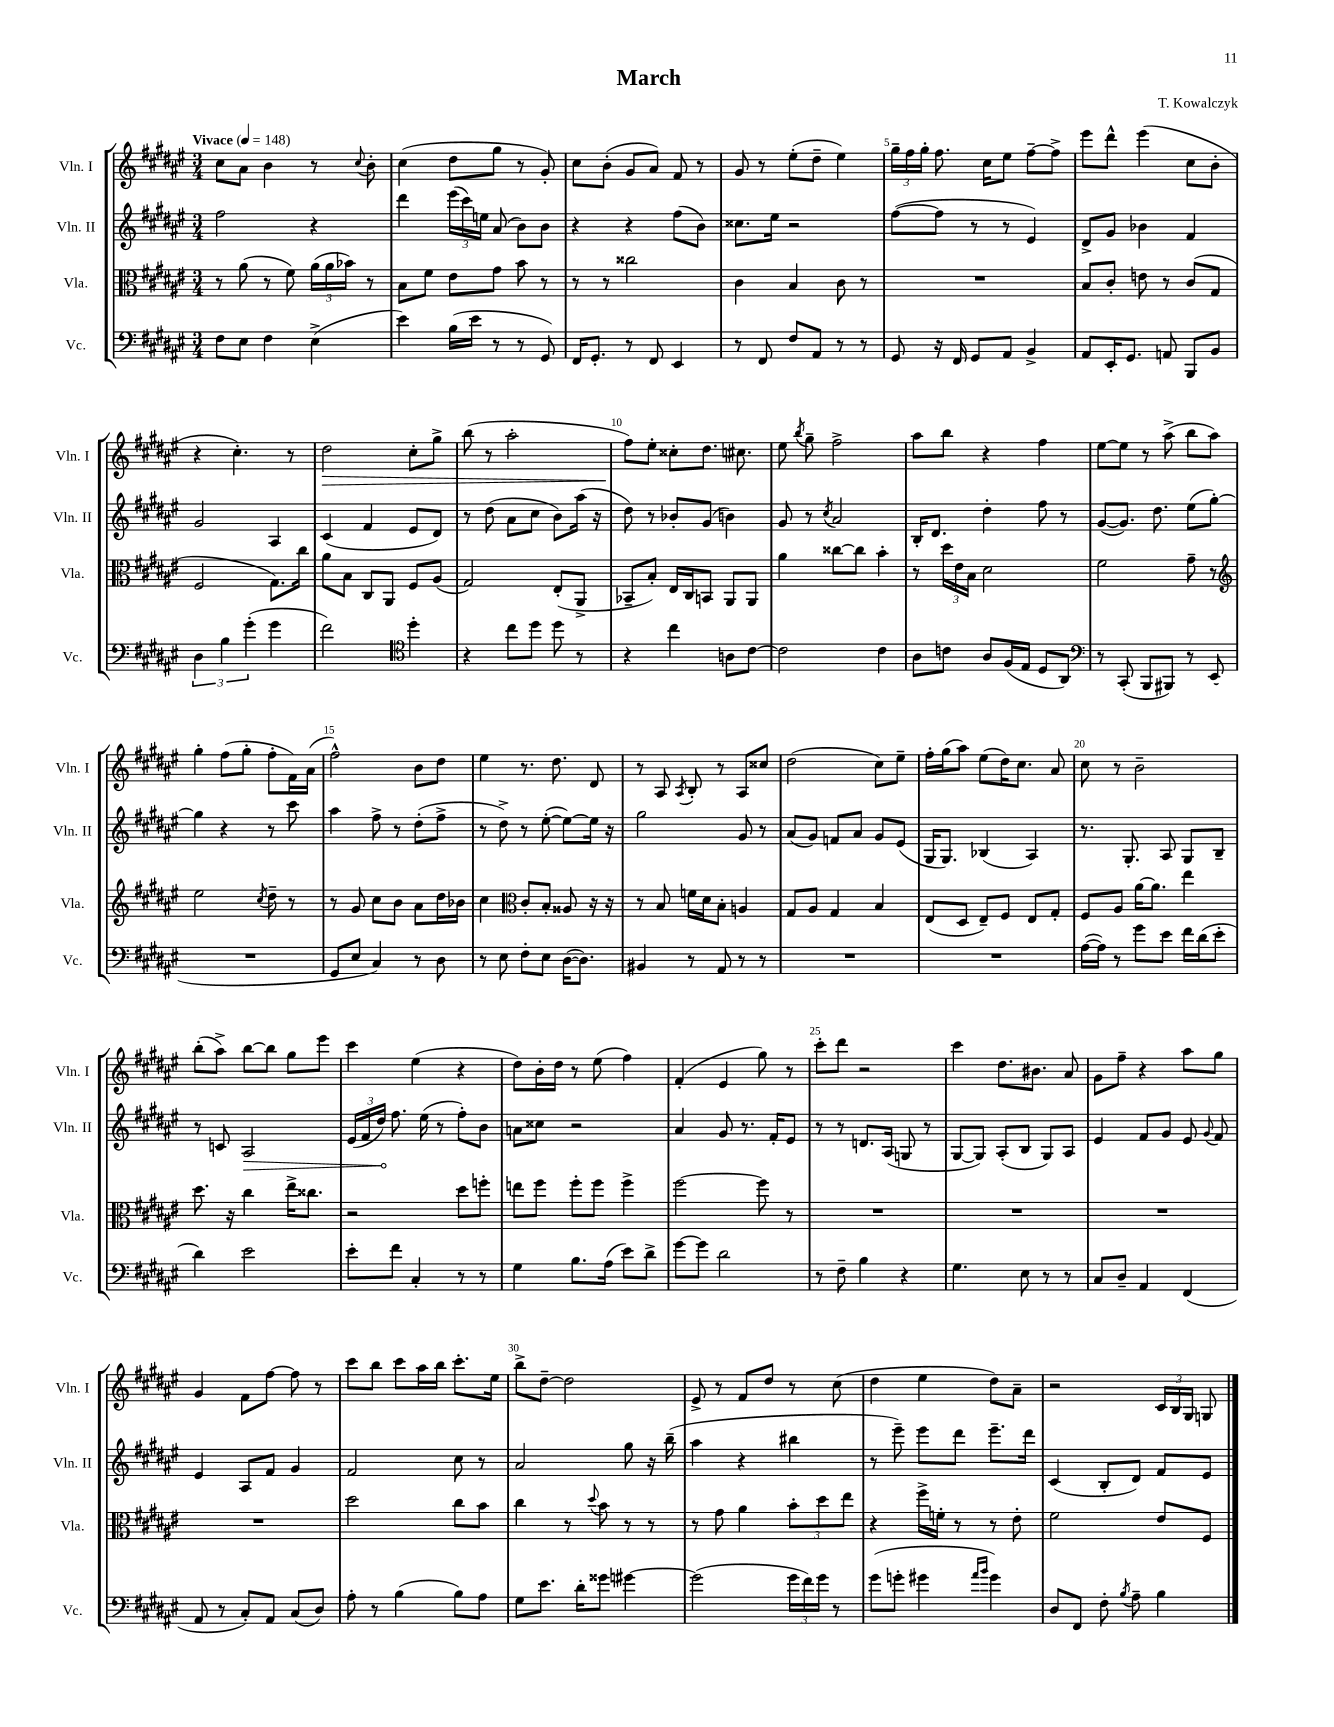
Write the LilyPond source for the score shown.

\header { title = "March" composer = "T. Kowalczyk" }
<<
\new StaffGroup <<
\new Staff = "s0" \with { instrumentName = "Vln. I" shortInstrumentName = "Vln. I" } {
    \clef treble \key fis \major \numericTimeSignature \time 3/4 \tempo "Vivace" 4 = 148
    \autoBeamOff cis''8[ ais'8] b'4 r8 \appoggiatura { cis''8 } b'8-. |
    cis''4( dis''8[ gis''8] r8 gis'8-.) |
    cis''8[ b'8]-.( gis'8[ ais'8]) fis'8 r8 |
    gis'8 r8 eis''8[-.( dis''8]-- eis''4) |
    \tuplet 3/2 { gis''16[-- fis''16 gis''16]-. } fis''8. cis''16[ eis''8] fis''8[~-- fis''8]-> |
    eis'''8[ dis'''8]-^ eis'''4( cis''8[ b'8]-. |
    r4 cis''4.-.) r8 |
    dis''2\> cis''8[-. gis''8]-> |
    b''8( r8 ais''2-. |
    fis''8[\!) eis''8]-. cisis''8[-. dis''8.] cis''8. |
    eis''8 \acciaccatura { b''8 } gis''8-- fis''2-> |
    ais''8[ b''8] r4 fis''4 |
    eis''8[~ eis''8] r8 ais''8->( b''8[ ais''8]) |
    gis''4-. fis''8[( gis''8]-. fis''8[-. fis'16) ais'16]( |
    fis''2-^) b'8[ dis''8] |
    eis''4 r8. dis''8. dis'8 |
    r8 ais8 \acciaccatura { ais8 } b8-. r8 ais8[ cisis''8] |
    dis''2( cis''8[) eis''8]-- |
    fis''16[-. gis''16( ais''8]) eis''8[( dis''16) cis''8.] ais'8 |
    cis''8 r8 b'2-- |
    b''8[-.( ais''8]->) b''8[~ b''8] gis''8[ eis'''8] |
    cis'''4 eis''4( r4 |
    dis''8[) b'16-. dis''16] r8 eis''8( fis''4) |
    fis'4-.( eis'4 gis''8) r8 |
    cis'''8[-. dis'''8] r2 |
    cis'''4 dis''8.[ bis'8.] ais'8 |
    gis'8[ fis''8]-- r4 ais''8[ gis''8] |
    gis'4 fis'8[ fis''8]~ fis''8 r8 |
    cis'''8[ b''8] cis'''8[ ais''16 b''16] cis'''8.[-. eis''16] |
    b''8[-> dis''8]~-- dis''2 |
    eis'8-> r8 fis'8[ dis''8] r8 cis''8( |
    dis''4 eis''4 dis''8[) ais'8]-- |
    r2 \tuplet 3/2 { cis'16[ b16 gis16] } g8 \bar "|." |
}
\new Staff = "s1" \with { instrumentName = "Vln. II" shortInstrumentName = "Vln. II" } {
    \clef treble \key fis \major \numericTimeSignature \time 3/4
    \autoBeamOff fis''2 r4 |
    dis'''4 \tuplet 3/2 { eis'''16[( cis'''16) e''16] } ais'8( b'8[) b'8] |
    r4 r4 fis''8[( b'8]) |
    cisis''8.[ eis''16] r2 |
    fis''8[~( fis''8] r8 r8 eis'4) |
    dis'8[-> gis'8] bes'4 fis'4 |
    gis'2 ais4 |
    cis'4( fis'4 eis'8[ dis'8]) |
    r8 dis''8( ais'8[ cis''8] b'8[) ais''16]( r16 |
    dis''8) r8 bes'8[-. gis'8]( b'4) |
    gis'8 r8 \acciaccatura { cis''8 } ais'2 |
    b16[-. dis'8.] dis''4-. fis''8 r8 |
    gis'8[~( gis'8.]) dis''8. eis''8[( gis''8]~-.) |
    gis''4 r4 r8 cis'''8 |
    ais''4 fis''8-> r8 dis''8[-.( fis''8]-> |
    r8 dis''8->) r8 eis''8~-.( eis''8[~) eis''16] r16 |
    gis''2 gis'8 r8 |
    ais'8[( gis'8]) f'8[ ais'8] gis'8[ eis'8]( |
    gis16[ gis8.]) bes4( ais4) |
    r8. gis8.-. ais8 gis8[ b8]-- |
    r8 c'8 \once \override Hairpin.circled-tip = ##t ais2\> |
    \tuplet 3/2 { eis'16[( fis'16 dis''16]\!) } fis''8. eis''16( r8 fis''8[-.) b'8] |
    a'8[ cisis''8] r2 |
    ais'4 gis'8 r8. fis'16[-. eis'8] |
    r8 r8 d'8.[ ais16]( g8 r8 |
    gis8[~ gis8]) ais8[-.( b8] gis8[) ais8] |
    eis'4 fis'8[ gis'8] eis'8 \appoggiatura { gis'8 } fis'8 |
    eis'4 ais8[ fis'8] gis'4 |
    fis'2 cis''8 r8 |
    ais'2 gis''8 r16 b''16--( |
    ais''4 r4 bis''4 |
    r8 eis'''8--) eis'''8[ dis'''8] eis'''8.[-- dis'''16] |
    cis'4( b8[-. dis'8]) fis'8[ eis'8] \bar "|." |
}
\new Staff = "s2" \with { instrumentName = "Vla." shortInstrumentName = "Vla." } {
    \clef alto \key fis \major \numericTimeSignature \time 3/4
    \autoBeamOff r8 ais'8( r8 fis'8) \tuplet 3/2 { ais'16[( ais'16 bes'16]) } r8 |
    b8[ fis'8] eis'8[ gis'8] b'8 r8 |
    r8 r8 cisis''2 |
    cis'4 b4 cis'8 r8 |
    R2. |
    b8[ cis'8]-. e'8 r8 cis'8[( gis8] |
    fis2 gis8.[) cis''16] |
    ais'8[ b8] cis8[ ais,8] fis8[ ais8]( |
    gis2) eis8[-.( ais,8]-> |
    bes,8[-- b8]-.) eis16[ cis16 b,8] ais,8[ ais,8] |
    ais'4 cisis''8[~ cisis''8] b'4-. |
    r8 \tuplet 3/2 { dis''16[ eis'16 b16] } dis'2 |
    fis'2 gis'8-- r8 |
    \clef treble eis''2 \acciaccatura { cis''8 } dis''8-- r8 |
    r8 gis'8 cis''8[ b'8] ais'8[ dis''16 bes'16] |
    cis''4 \clef alto cis'8[-. b8]-. aisis8 r16 r16 |
    r8 b8 f'16[ dis'16 b8]-. a4 |
    gis8[ ais8] gis4 b4 |
    eis8[( dis8] eis8[--) fis8] eis8[ gis8]-. |
    fis8[ ais8] ais'16[~ ais'8.] eis''4 |
    dis''8. r16 cis''4 eis''16[-> cisis''8.] |
    r2 dis''8[ f''8]-. |
    e''8[ fis''8] fis''8[-. fis''8] fis''4-> |
    fis''2~ fis''8 r8 |
    R2. |
    R2. |
    R2. |
    R2. |
    dis''2 cis''8[ b'8] |
    cis''4 r8 \appoggiatura { dis''8 } b'8 r8 r8 |
    r8 gis'8 ais'4 \tuplet 3/2 { b'8[-. dis''8 eis''8] } |
    r4 fis''16[-> f'16]-. r8 r8 eis'8-. |
    fis'2 eis'8[ fis8] \bar "|." |
}
\new Staff = "s3" \with { instrumentName = "Vc." shortInstrumentName = "Vc." } {
    \clef bass \key fis \major \numericTimeSignature \time 3/4
    \autoBeamOff fis8[ eis8] fis4 eis4->( |
    eis'4) b16[( eis'16] r8 r8 gis,8) |
    fis,16[ gis,8.]-. r8 fis,8 eis,4 |
    r8 fis,8 fis8[ ais,8] r8 r8 |
    gis,8 r16 fis,16 gis,8[ ais,8] b,4-> |
    ais,8[ eis,16-. gis,8.] a,8 b,,8[ b,8] |
    \tuplet 3/2 { dis4 b4 gis'4-.( } gis'4 |
    fis'2) \clef tenor dis''4-. |
    r4 cis''8[ dis''8] dis''8 r8 |
    r4 cis''4 a8[ cis'8]~ |
    cis'2 cis'4 |
    ais8[ c'8] ais8[ fis16( eis16] dis8[ ais,8]) |
    \clef bass r8 cis,8-.( b,,8[ bis,,8]) r8 eis,8( |
    R2. |
    gis,8[ eis8] cis4) r8 dis8 |
    r8 eis8 fis8[-. eis8] dis16[~( dis8.]) |
    bis,4 r8 ais,8 r8 r8 |
    R2. |
    R2. |
    ais16[~( ais16]) r8 gis'8[ eis'8] fis'16[ dis'16( eis'8]-. |
    dis'4) eis'2 |
    eis'8[-. fis'8] cis4-. r8 r8 |
    gis4 b8.[ ais16]( eis'8[) dis'8]-> |
    gis'8[~ gis'8] dis'2 |
    r8 fis8-- b4 r4 |
    gis4. eis8 r8 r8 |
    cis8[ dis8]-- ais,4 fis,4( |
    ais,8 r8 cis8[-.) ais,8] cis8[( dis8]) |
    ais8-. r8 b4( b8[) ais8] |
    gis8[ eis'8.] dis'16[-. gisis'8] gis'4~ |
    gis'2( \tuplet 3/2 { gis'16[ fis'16) gis'16] } r8 |
    gis'8[( g'8]-. gis'4 \grace { ais'16[ b'16] } gis'4) |
    dis8[ fis,8] fis8-. \acciaccatura { b8 } ais8-- b4 \bar "|." |
}
>>
>>
\layout { \context { \Score \override BarNumber.break-visibility = ##(#f #t #t) barNumberVisibility = #(every-nth-bar-number-visible 5) } }
